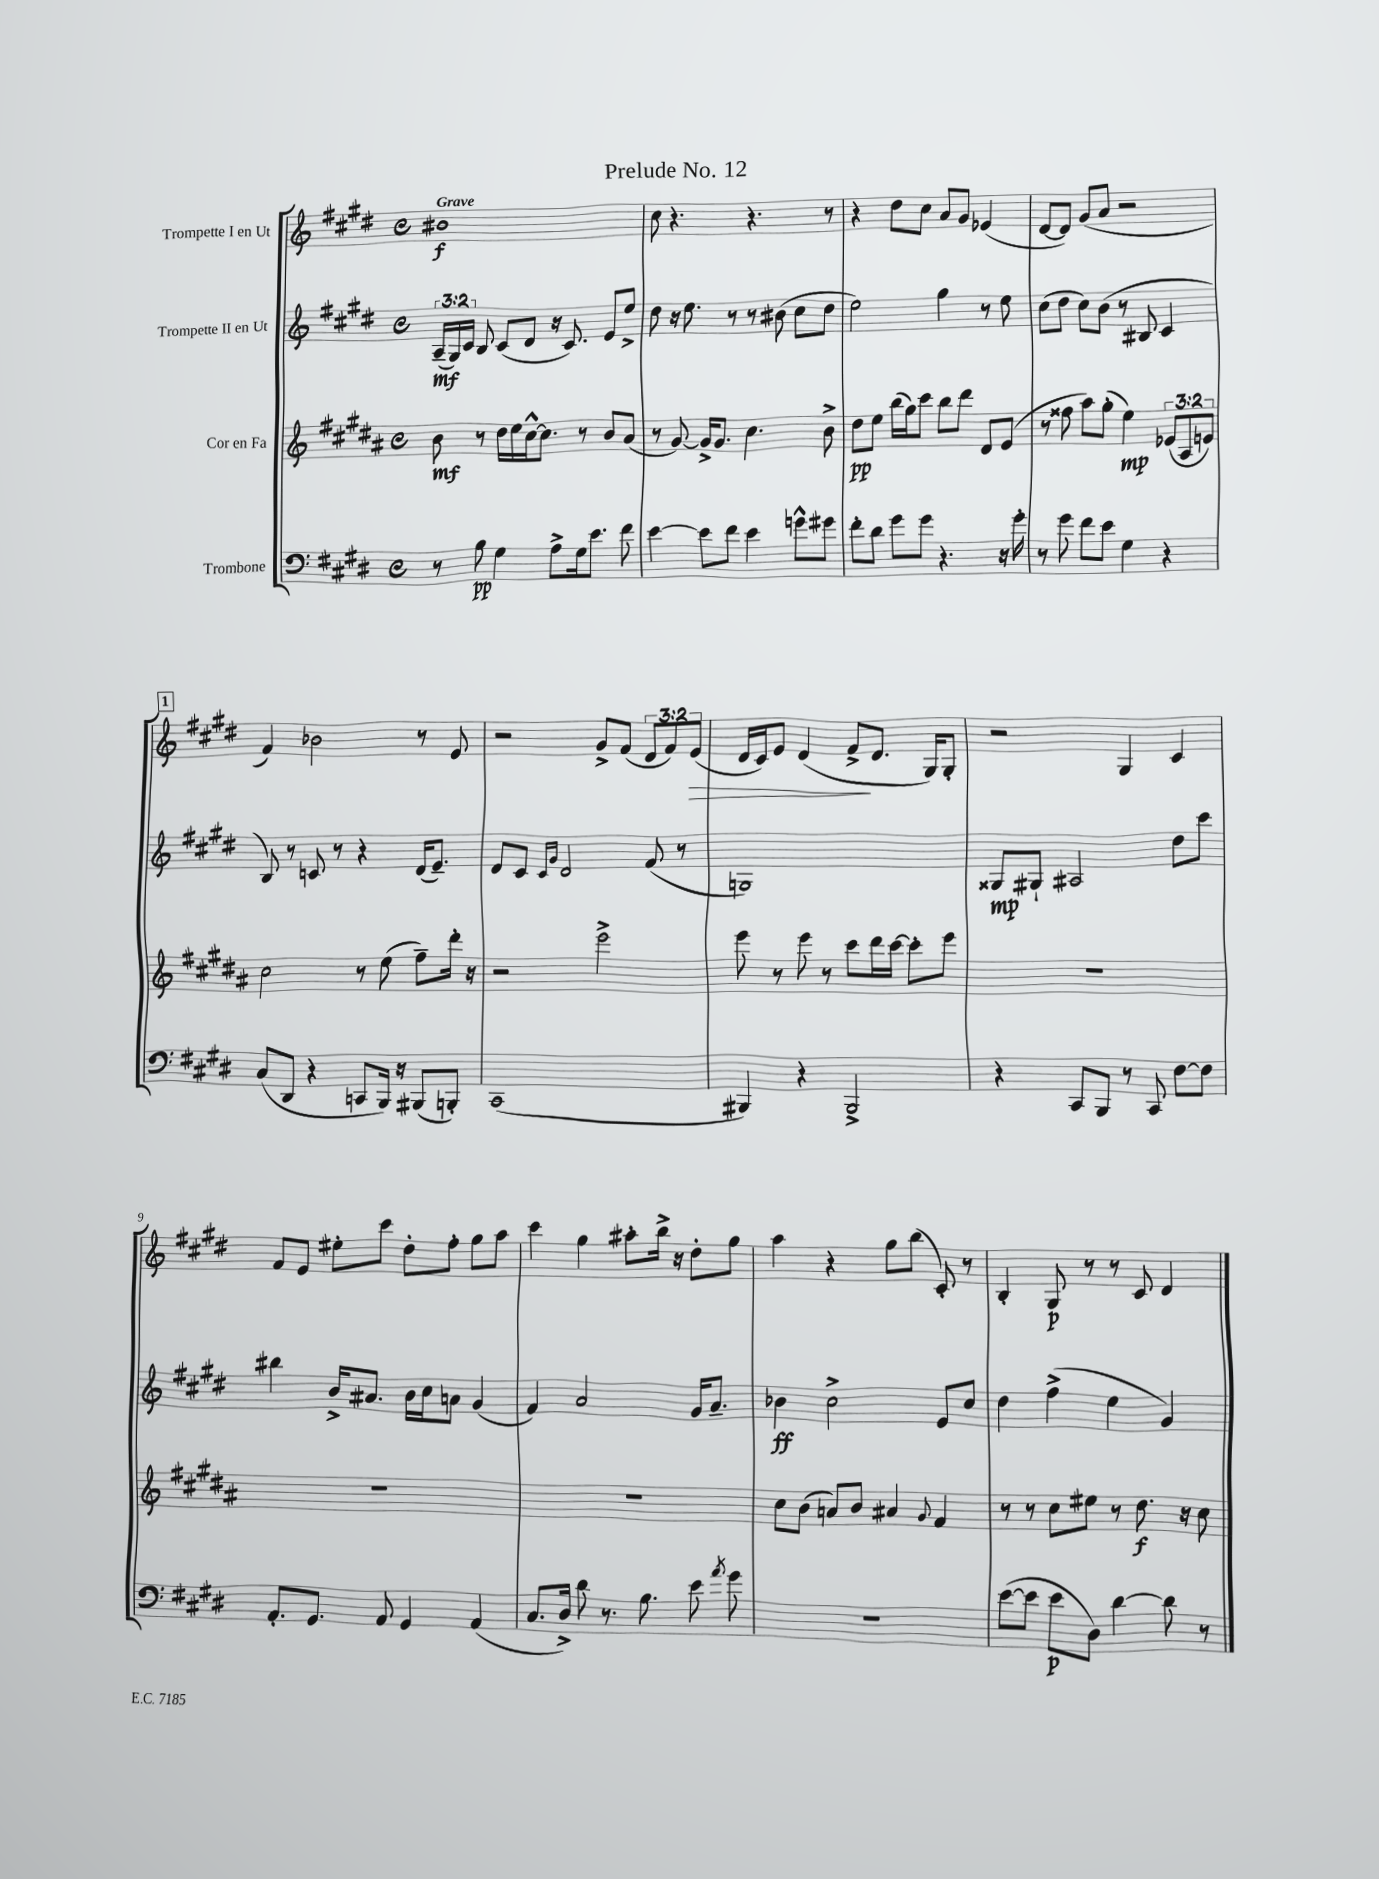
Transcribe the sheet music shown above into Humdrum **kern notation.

**kern	**dynam	**kern	**dynam	**kern	**dynam	**kern	**dynam
*part4	*part4	*part3	*part3	*part2	*part2	*part1	*part1
*staff4	*staff4	*staff3	*staff3	*staff2	*staff2	*staff1	*staff1
*I"Trombone	*	*I"Cor en Fa	*	*I"Trompette II en Ut	*	*I"Trompette I en Ut	*
*clefF4	*	*clefG2	*	*clefG2	*	*clefG2	*
*k[f#c#g#d#]	*	*k[f#c#g#d#a#]	*	*k[f#c#g#d#]	*	*k[f#c#g#d#]	*
*M4/4	*	*M4/4	*	*M4/4	*	*M4/4	*
*met(c)	*	*met(c)	*	*met(c)	*	*met(c)	*
=1	=1	=1	=1	=1	=1	=1	=1
!	!	!	!	!	!	!LO:TX:a:B:t=Grave	!
8r	.	8b\	mf	(24A~/LL	mf	1b#X	f
.	.	.	.	24G#/)	.	.	.
.	.	.	.	24c#/JJ	.	.	.
8B\	pp	8r	.	8B/	.	.	.
4G#\	.	16dd#\LL	.	(8c#/L	.	.	.
.	.	16ee\	.	.	.	.	.
.	.	[16cc#^^\J	.	8d#/J	.	.	.
.	.	8.cc#\J]	.	.	.	.	.
8A^\L	.	.	.	16r	.	.	.
.	.	.	.	8.c#/)	.	.	.
16G#\k	.	8r	.	.	.	.	.
8.e\J	.	.	.	.	.	.	.
.	.	8b/L	.	8e/L	.	.	.
8f#\	.	(8a#/J	.	8ee^/J	.	.	.
=2	=2	=2	=2	=2	=2	=2	=2
[4e\	.	8r	.	8dd#\	.	8cc#\	.
.	.	[8g#/)	.	16r	.	4.r	.
.	.	.	.	8.ee\	.	.	.
8e\L]	.	16g#^/KL]	.	.	.	.	.
.	.	8.g#/J	.	.	.	.	.
8f#\J	.	.	.	8r	.	.	.
4e\	.	4.cc#\	.	8r	.	4.r	.
.	.	.	.	(8b#X\	.	.	.
8gn^^\L	.	.	.	8cc#\L	.	.	.
8g#X\J	.	8b^\	.	8dd#\J	.	8r	.
=3	=3	=3	=3	=3	=3	=3	=3
8f#'\L	.	8dd#\L	pp	2ee\)	.	4r	.
8d#\J	.	8ee\J	.	.	.	.	.
8g#\L	.	(16bb\LL	.	.	.	8dd#\L	.
.	.	16gg#\J)	.	.	.	.	.
8g#\J	.	8ccc#\J	.	.	.	8cc#\J	.
4.r	.	8bb\L	.	4gg#\	.	8a/L	.
.	.	8ddd#\J	.	.	.	8g#/J	.
.	.	8d#/L	.	8r	.	(4e-X/	.
16r	.	(8e/J	.	8ee\	.	.	.
16g#'\	.	.	.	.	.	.	.
=4	=4	=4	=4	=4	=4	=4	=4
8r	.	8r	.	(8cc#\L	.	[8d#/L	.
8g#\	.	8ff##X\	.	8dd#\J	.	8d#/J])	.
8f#\L	.	8aa#\L)	.	8cc#\L)	.	(8g#/L	.
8e\J	.	(8gg#'\J	.	(8b\J	.	8a/J	.
4G#\	.	4ee\)	mp	8r	.	2r	.
.	.	.	.	8B#X/	.	.	.
4r	.	(12e-X/L	.	4c#/	.	.	.
.	.	12A#/	.	.	.	.	.
.	.	12en/J)	.	.	.	.	.
!!LO:LB:g=z
!!LO:REH:place=s1:t=1
=5	=5	=5	=5	=5	=5	=5	=5
(8C#/L	.	2cc#\	.	8B/)	.	4f#/)	.
8DD#/J	.	.	.	8r	.	.	.
4r	.	.	.	8cn/	.	2b-X\	.
.	.	.	.	8r	.	.	.
8CCn/L	.	8r	.	4r	.	.	.
16BBB/Jk)	.	(8ee\	.	.	.	.	.
16r	.	.	.	.	.	.	.
(8BBB#X/L	.	8ff#~\L)	.	(16d#/KL	.	8r	.
.	.	.	.	8.e~/J)	.	.	.
8BBBn'/J)	.	16ddd#'\Jk	.	.	.	8e/	.
.	.	16r	.	.	.	.	.
=6	=6	=6	=6	=6	=6	=6	=6
(1CC#	.	2r	.	8d#/L	.	2r	.
.	.	.	.	8c#/J	.	.	.
.	.	.	.	16qqc#/LL	.	.	.
.	.	.	.	16qqg#/JJ	.	.	.
.	.	.	.	2d#/	.	.	.
.	.	2eee^\	.	.	.	8g#^/L	.
.	.	.	.	.	.	(8f#/J	.
.	.	.	.	(8f#/	.	12d#/L	.
.	.	.	.	.	.	12f#/)	.
.	.	.	.	8r	.	.	.
!	!	!	!	!	!	!	!LO:HP:b
.	.	.	.	.	.	(12e/J	>
=7	=7	=7	=7	=7	=7	=7	=7
4BBB#X/)	.	8eee\	.	1Gn)	.	16d#/LL	.
.	.	.	.	.	.	16c#/J)	.
.	.	8r	.	.	.	8e/J	.
4r	.	8eee\	.	.	.	(4d#/	.
.	.	8r	.	.	.	.	.
2BBB#^/	.	8ccc#\L	.	.	.	8f#^/L	.
.	.	16ddd#\L	.	.	.	8.d#/J	]
.	.	[16ccc#\JJ	.	.	.	.	.
.	.	8ccc#'\L]	.	.	.	.	.
.	.	.	.	.	.	16G#/KL)	.
.	.	8eee\J	.	.	.	8G#'/J	.
=8	=8	=8	=8	=8	=8	=8	=8
4r	.	1r	.	8G##X/L	mp	2r	.
.	.	.	.	8G#X`/J	.	.	.
8CC#/L	.	.	.	2A#X/	.	.	.
8BBB/J	.	.	.	.	.	.	.
8r	.	.	.	.	.	4G#/	.
8CC#/	.	.	.	.	.	.	.
[8F#\L	.	.	.	8dd#\L	.	4c#/	.
8F#\J]	.	.	.	8ccc#\J	.	.	.
!!LO:LB:g=z
=9	=9	=9	=9	=9	=9	=9	=9
8.AA'/L	.	1r	.	4bb#X\	.	8f#/L	.
.	.	.	.	.	.	8e/J	.
8.GG#/J	.	.	.	.	.	.	.
.	.	.	.	16b^/KL	.	8ee#X'\L	.
.	.	.	.	8.a#X/J	.	.	.
8AA/	.	.	.	.	.	8ccc#\J	.
4GG#/	.	.	.	16b\LL	.	8dd#'\L	.
.	.	.	.	16cc#\J	.	.	.
.	.	.	.	8an\J	.	8ff#'\J	.
(4AA/	.	.	.	(4g#/	.	8gg#\L	.
.	.	.	.	.	.	8aa\J	.
=10	=10	=10	=10	=10	=10	=10	=10
8.C#/L	.	1r	.	4f#/)	.	4ccc#\	.
16D#^/Jk)	.	.	.	.	.	.	.
8d#\	.	.	.	2a/	.	4gg#\	.
8.r	.	.	.	.	.	.	.
.	.	.	.	.	.	8aa#X'\L	.
8.B\	.	.	.	.	.	.	.
.	.	.	.	.	.	16bb^\Jk	.
.	.	.	.	.	.	16r	.
8e\	.	.	.	16g#/KL	.	8dd#'\L	.
.	.	.	.	8.a~/J	.	.	.
8qa/	.	.	.	.	.	.	.
8g#\	.	.	.	.	.	8gg#\J	.
=11	=11	=11	=11	=11	=11	=11	=11
1r	.	8cc#\L	.	4b-X\	ff	4aa\	.
.	.	(8b\J	.	.	.	.	.
.	.	8an/L)	.	2cc#^\	.	4r	.
.	.	8b/J	.	.	.	.	.
.	.	4a#X/	.	.	.	8gg#\L	.
.	.	.	.	.	.	(8bb\J	.
.	.	8qqg#/	.	.	.	.	.
.	.	4f#/	.	8e/L	.	8c#'/)	.
.	.	.	.	8cc#/J	.	8r	.
=12	=12	=12	=12	=12	=12	=12	=12
([8e\L	.	8r	.	4dd#\	.	4B'/	.
8e\J]	.	8r	.	.	.	.	.
8e\L	p	8cc#\L	.	(4ff#^\	.	8G#/	p
8D#\J)	.	8ee#X\J	.	.	.	8r	.
[4d#\	.	8r	.	4ee\	.	8r	.
.	.	8.dd#\	f	.	.	8c#/	.
8d#\]	.	.	.	4g#/)	.	4d#/	.
.	.	16r	.	.	.	.	.
8r	.	8cc#\	.	.	.	.	.
==	==	==	==	==	==	==	==
*-	*-	*-	*-	*-	*-	*-	*-
